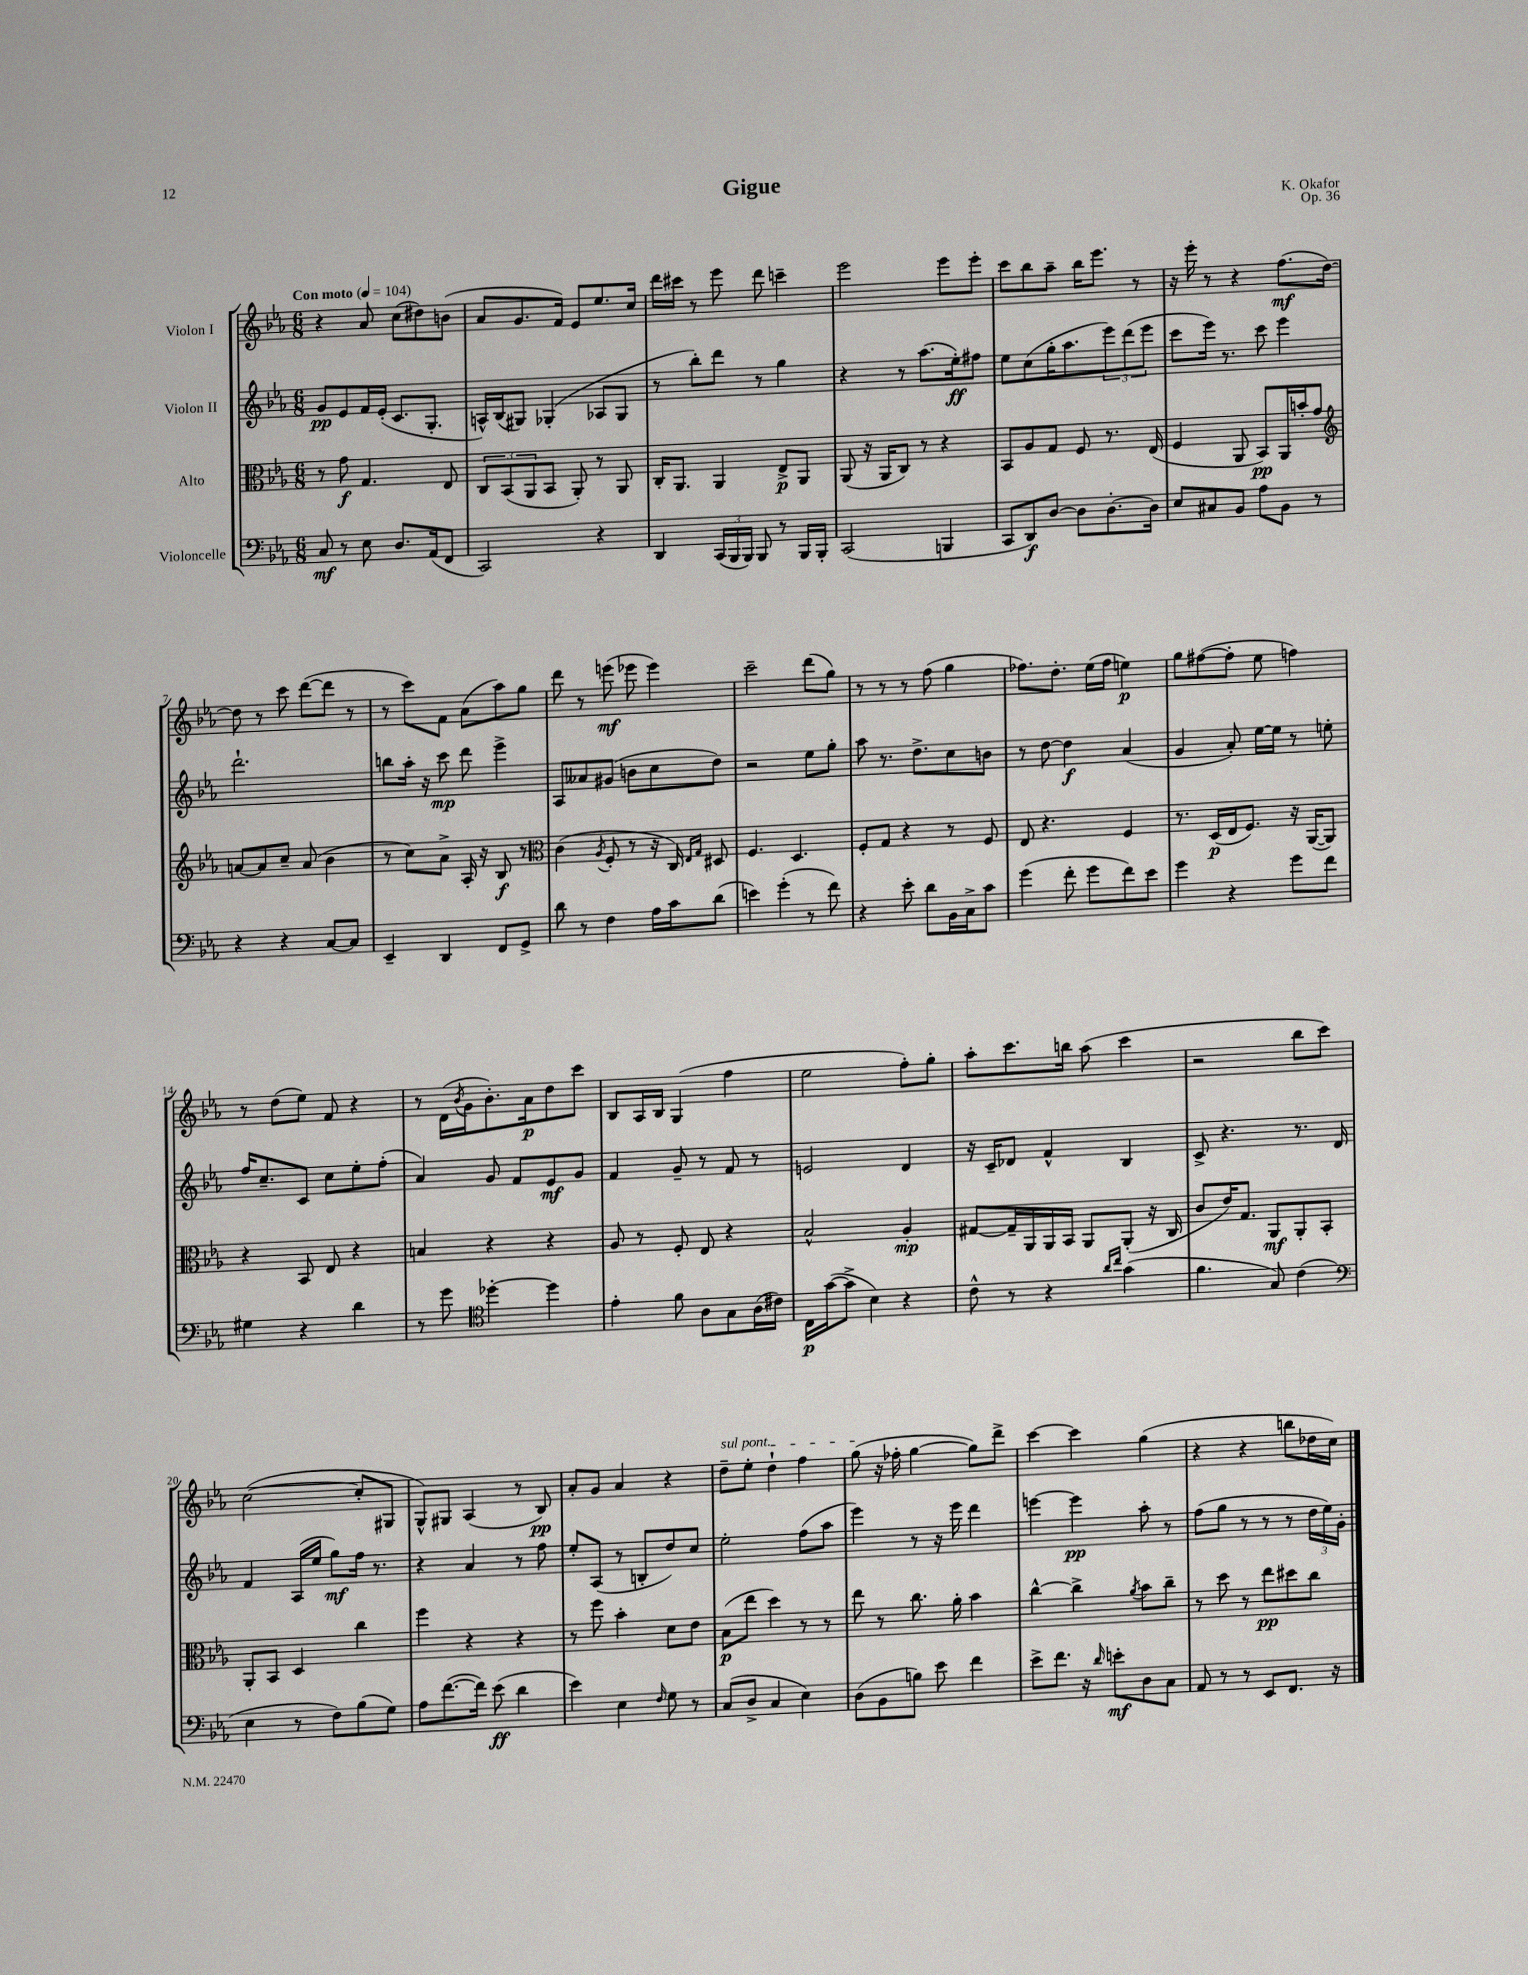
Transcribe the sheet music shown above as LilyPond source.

\header { title = "Gigue" composer = "K. Okafor" opus = "Op. 36" }
<<
\new StaffGroup <<
\new Staff = "s0" \with { instrumentName = "Violon I" } {
    \clef treble \key ees \major \numericTimeSignature \time 6/8 \tempo "Con moto" 4 = 104
    r4 aes'8 c''8( dis''8) b'8( |
    aes'8 g'8. f'16) ees'8 ees''8. c''16 |
    d'''16 cis'''16 r8 ees'''8 d'''8 c'''4-- |
    ees'''2 ees'''8 ees'''8-. |
    c'''8 bes''8 aes''8-- bes''16 ees'''8. r8 |
    r16 ees'''16-. r8 r4 f''8.\mf( d''16~) |
    d''8 r8 c'''8 d'''8~( d'''8 r8 |
    r8 c'''8) f'8 aes'8( aes''8) g''8 |
    d'''8 r8 e'''8\mf( ees'''8 ees'''4) |
    c'''2-- d'''8( g''8) |
    r8 r8 r8 f''8( g''4 |
    fes''8.) d''8.-. ees''16( fes''16 e''4\p) |
    g''8 fis''8~( fis''8-. ees''8 f''4) |
    r8 d''8( ees''8) f'8 r4 |
    r8 d'16( \acciaccatura { bes'8 } g'16 bes'8.-.) aes'16\p d''8 c'''8 |
    bes8 aes16 bes16 g4( f''4 |
    ees''2 f''8-.) g''8-. |
    aes''8-. c'''8. b''16 aes''8( c'''4 |
    r2 bes''8 c'''8) |
    c''2~( c''8-. gis8 |
    g8-^) gis8 aes4( r8 bes8\pp) |
    aes'8-. g'8 aes'4 r4 |
    \once \override TextSpanner.bound-details.left.text = \markup { \italic "sul pont." } d''8--\startTextSpan ees''8-. d''4-! f''4 |
    g''8\stopTextSpan( r16 fes''16-. g''4~ g''8) d'''8-> |
    c'''4~ c'''4 g''4( |
    r4 r4 b''8 des''16 c''16) \bar "|." |
}
\new Staff = "s1" \with { instrumentName = "Violon II" } {
    \clef treble \key ees \major \numericTimeSignature \time 6/8
    g'8\pp ees'8 f'16 ees'16-.( c'8. g8.-. |
    a16-^) bes16( gis8) ges4-.( aes8 ges8 |
    r8 bes''8-.) d'''8 r8 g''4 |
    r4 r8 aes''8.( ees''16-.\ff) fis''8 |
    ees''8 c''8( g''16-. aes''8. \tuplet 3/2 { ees'''8) d'''8( ees'''8 } |
    c'''8 ees'''16) r8. c'''8 ees'''4 |
    d'''2.-! |
    b''8 aes''16-. r16 c'''8\mp d'''8 ees'''4-> |
    aes8 aeses'8 gis'8( b'8 c''8 d''8) |
    r2 ees''8 g''8-. |
    aes''8 r8. d''8.-> c''8 b'8 |
    r8 d''8~ d''4\f aes'4( |
    g'4 aes'8-.) ees''16~ ees''16 r8 e''8-. |
    f''16 c''8.-- c'8 c''8 ees''8-. f''8-.( |
    aes'4) g'8 f'8 ees'8\mf g'8 |
    f'4 g'8-- r8 f'8 r8 |
    e'2 d'4 |
    r16 c'16-- des'8 f'4-^ bes4 |
    c'8-> r4. r8. d'16 |
    f'4 aes16( ees''16 g''8\mf) f''16 r8. |
    r4 aes'4 r8 f''8 |
    ees''8-. aes8( r8 b8-. d''8) c''8 |
    ees''2-. f''8( aes''8 |
    ees'''4) r8 r16 ees'''16 d'''4 |
    e'''4~ e'''4\pp aes''8-. r8 |
    f''8( g''8 r8 r8 r8 \tuplet 3/2 { d''16 ees''16) g'16-. } \bar "|." |
}
\new Staff = "s2" \with { instrumentName = "Alto" } {
    \clef alto \key ees \major \numericTimeSignature \time 6/8
    r8 g'8\f g4. ees8 |
    \tuplet 3/2 { c8 bes,8( aes,8 } bes,8 aes,8-.) r8 aes,8 |
    c16-. aes,8. aes,4 ees8->\p aes,8 |
    aes,8( r16 aes,16 c8) r8 r4 |
    bes,8 aes8 g8 f8 r8. ees16( |
    f4 aes,8 bes,8\pp) aes,16 b'16-. g'8 |
    \clef treble a'8~ a'8 c''8-- a'8( bes'4 |
    r8 c''8) aes'8-> aes16-. r16 bes8\f r8 |
    \clef alto c'4( \acciaccatura { aes8 } f8-. r8 r16 c16) \grace { ees16 g16 } dis8 |
    f4. d4. |
    f8-. g8 r4 r8 f8 |
    ees8 r4. f4 |
    r8. d16\p( ees16 f8.) r16 aes,16~( aes,8) |
    r4 bes,8 ees8 r4 |
    b4 r4 r4 |
    aes8 r8 f8-. ees8 r4 |
    bes2-^ aes4-.\mp |
    gis8~ gis16-- aes,16 aes,16 bes,16 aes,8 aes,8-.( r16 c16 |
    c'8 ees'16) g8. aes,8\mf aes,8-. bes,8-. |
    aes,8-. bes,8 d4 c''4 |
    f''4 r4 r4 |
    r8 f''8 bes'4-. d'8 ees'8 |
    bes8\p( ees''8 d''4) r8 r8 |
    ees''8 r8 c''8. aes'16-. bes'4 |
    c''4~-^ c''4-> \acciaccatura { aes'8 } bes'8 c''8-- |
    r8 d''8 r8 ees''8\pp dis''8 c''8 \bar "|." |
}
\new Staff = "s3" \with { instrumentName = "Violoncelle" } {
    \clef bass \key ees \major \numericTimeSignature \time 6/8
    c8\mf r8 ees8 d8. aes,16( f,8 |
    c,2) r4 |
    d,4 \tuplet 3/2 { c,16( bes,,16 bes,,16) } bes,,8 r8 bes,,16 bes,,16-. |
    c,2( b,,4 |
    c,8 d,8\f) d8~ d8 d8.~-. d16 |
    ees8 cis8 bes,8 aes8 bes,8 r8 |
    r4 r4 c8~ c8 |
    ees,4-- d,4 f,8 g,8-> |
    d'8 r8 f4 aes16 c'16 d'8( |
    e'4) g'4-.( r8 f'8) |
    r4 ees'8-. d'8 bes,16 c16-> c'8 |
    g'4( f'8-. g'8 f'8) ees'8 |
    g'4 r4 g'8 f'8 |
    gis4 r4 d'4 |
    r8 g'8 \clef tenor des''4~-. des''4 |
    ees'4-. f'8 aes8 g8 aes16( cis'16) |
    c16\p g'16~( g'8-> bes4) r4 |
    c'8-^ r8 r4 \grace { aes'16 c''16 } g'4( |
    f'4. g8) c'4( |
    \clef bass ees4 r8 f8) bes8( g8) |
    aes8 f'8.~( f'16) ees'8\ff( d'4 |
    ees'4) ees4 \grace { f16 } g8 r8 |
    c8( d8-> c4 ees4) |
    d8( bes,8 b8) ees'8 f'4 |
    ees'8-> f'8. r16 \grace { d'16 } e'8-.\mf d8 c8 |
    aes,8 r8 r8 ees,8 f,8. r16 \bar "|." |
}
>>
>>
